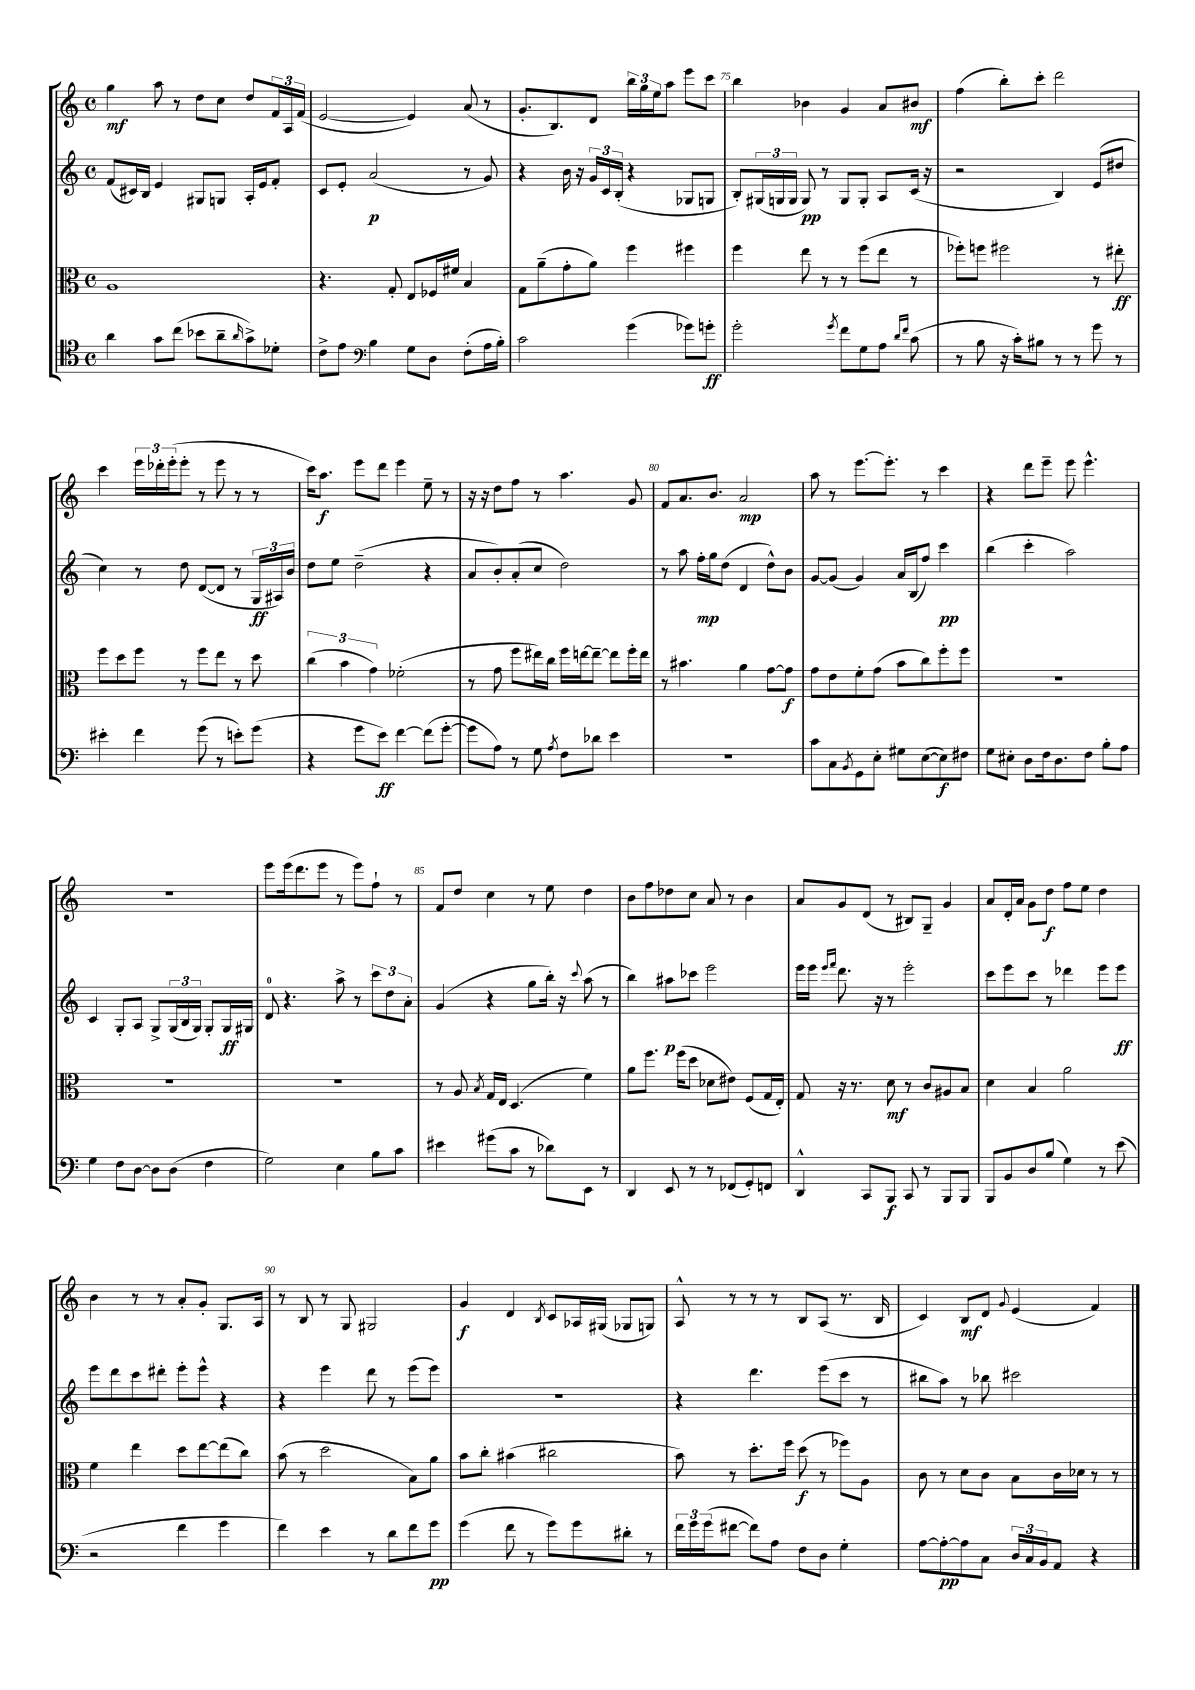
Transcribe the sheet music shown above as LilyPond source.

<<
\new StaffGroup <<
\new Staff = "s0" {
    \clef treble \key c \major \defaultTimeSignature \time 4/4
    g''4\mf a''8 r8 d''8 c''8 d''8 \tuplet 3/2 { f'16 a16 f'16( } |
    e'2~ e'4) a'8( r8 |
    g'8.-. b8.) d'8 \tuplet 3/2 { b''16 g''16 e''16 } a''8 e'''8 c'''8 |
    b''4 bes'4 g'4 a'8 bis'8\mf |
    f''4( b''8-.) c'''8-. d'''2 |
    c'''4 \tuplet 3/2 { e'''16 des'''16-. e'''16-.( } e'''8-. r8 e'''8 r8 r8 |
    c'''16) a''8.\f e'''8 d'''8 e'''4 e''8-- r8 |
    r16 r16 d''8 f''8 r8 a''4. g'8 |
    f'8 a'8. b'8. a'2\mp |
    a''8 r8 e'''8.~ e'''8.-. r8 c'''4 |
    r4 d'''8 e'''8-- e'''8 e'''4.-^ |
    r1 |
    e'''8 e'''16( d'''8. e'''8 r8 e'''8) f''8-! r8 |
    f'8 d''8 c''4 r8 e''8 d''4 |
    b'8 f''8 des''8 c''8 a'8 r8 b'4 |
    a'8 g'8 d'8( r8 bis8) g8-- g'4 |
    a'8 d'16-. a'16 g'8 d''8\f f''8 e''8 d''4 |
    b'4 r8 r8 a'8-. g'8-. g8. a16 |
    r8 b8 r8 g8 gis2 |
    g'4\f d'4 \acciaccatura { b8 } c'8 aes16 gis16( ges8 g8) |
    a8-^ r8 r8 r8 b8 a8( r8. b16 |
    c'4) b8\mf d'8 \appoggiatura { g'8 } e'4( f'4) \bar "|." |
}
\new Staff = "s1" {
    \clef treble \key c \major \defaultTimeSignature \time 4/4
    f'8( cis'16) b16 e'4 gis8 g8 a16-. e'16 f'8-. |
    c'8 e'8-. a'2\p( r8 g'8) |
    r4 b'16 r16 \tuplet 3/2 { g'16 c'16 b16-.( } r4 ges8 g8 |
    b8-.) \tuplet 3/2 { gis16( g16 g16 } g8\pp) r8 g8 g8-. a8 c'16( r16 |
    r2 b4) e'8( dis''8 |
    c''4) r8 d''8 d'8~( d'8 r8 \tuplet 3/2 { g16\ff ais16) b'16 } |
    d''8 e''8 d''2--( r4 |
    a'8 b'8-.) a'8-.( c''8 d''2) |
    r8 a''8 f''16-.\mp g''16 d''8( d'4 d''8-^) b'8 |
    g'8~ g'8( g'4) a'16 b16( f''8) c'''4\pp |
    b''4( c'''4-. a''2) |
    c'4 g8-. a8 g8-> \tuplet 3/2 { g16( b16 g16) } g8-. g16\ff gis16 |
    d'8-0 r4. a''8-> r8 \tuplet 3/2 { c'''8 d''8 a'8-. } |
    g'4( r4 g''8 b''16-.) r16 \appoggiatura { c'''8 } a''8( r8 |
    b''4) ais''8\p ces'''8 e'''2 |
    e'''16 e'''16 \grace { e'''16 f'''16 } d'''8. r16 r8 e'''2-. |
    c'''8 e'''8 c'''8 r8 des'''4 e'''8 e'''8\ff |
    e'''8 d'''8 c'''8 dis'''8-. e'''8-. e'''8-^ r4 |
    r4 e'''4 d'''8 r8 e'''8( e'''8) |
    r1 |
    r4 d'''4. e'''8( c'''8 r8 |
    bis''8 a''8) r8 bes''8 cis'''2 \bar "|." |
}
\new Staff = "s2" {
    \clef alto \key c \major \defaultTimeSignature \time 4/4
    a1 |
    r4. g8-. e8 fes16 fis'16 b4 |
    g8 a'8--( g'8-. a'8) f''4 fis''4 |
    f''4 e''8 r8 r8 f''8( e''8 r8 |
    fes''8-.) f''8 fis''2 r8 eis''8-.\ff |
    f''8 d''8 f''8 r8 f''8 e''8 r8 d''8 |
    \tuplet 3/2 { c''4( b'4 g'4) } fes'2-.( |
    r8 g'8 f''8 eis''16) c''16 f''16 e''16~ e''8~-- e''8 f''16-. e''16 |
    r8 bis'4. a'4 g'8~ g'8\f |
    g'8 e'8 f'8-. g'8( b'8 c''8) f''8-. f''8 |
    R1 |
    R1 |
    R1 |
    r8 a8 \acciaccatura { b8 } g16 e16 d4.( f'4) |
    a'8 f''8. f''16( d''8 des'8 eis'8) f8( g16 e16-.) |
    g8 r16 r8. d'8\mf r8 c'8 ais8 b8 |
    d'4 b4 a'2 |
    f'4 e''4 d''8 e''8~ e''8( c''8) |
    b'8( r8 d''2 b8) a'8 |
    b'8 c''8-. bis'4( cis''2 |
    b'8) r8 d''8.-. f''16 d''8\f( r8 fes''8) a8 |
    c'8 r8 d'8 c'8 b8 c'16 des'16 r8 r8 \bar "|." |
}
\new Staff = "s3" {
    \clef tenor \key c \major \defaultTimeSignature \time 4/4
    a'4 g'8 c''8( bes'8 a'8-- \grace { a'16 } g'8->) des'8-. |
    c'8-> e'8 \clef bass b4 g8 d8 f8-.( a16 b16-.) |
    c'2 g'4( ges'8) g'8-.\ff |
    g'2-. \acciaccatura { g'8 } f'8 g8 a8 \grace { d'16 f'16 } c'8( |
    r8 b8 r16 c'16-.) bis8 r8 r8 g'8 r8 |
    eis'4-. f'4 g'8( r8 e'8-.) g'8( |
    r4 g'8 e'8\ff) f'4~ f'8( g'8~-. |
    g'8 a8) r8 g8 \acciaccatura { a8 } f8 des'8 e'4 |
    r1 |
    c'8 c8 \acciaccatura { b,8 } g,8 e8-. gis8 e8~( e8\f) fis8 |
    g8 eis8-. d8 f16 d8. f8 b8-. a8 |
    g4 f8 d8~ d8 d8( f4 |
    g2) e4 b8 c'8 |
    eis'4 gis'8( c'8 r8 des'8) e,8 r8 |
    d,4 e,8 r8 r8 fes,8( g,8-.) f,8 |
    d,4-^ c,8 b,,8\f c,8 r8 b,,8 b,,8 |
    b,,8 b,8 d8 b8( g4) r8 e'8( |
    r2 f'4 g'4 |
    f'4) e'4 r8 d'8 f'8 g'8\pp |
    g'4( f'8 r8 g'8) g'8 dis'8-. r8 |
    \tuplet 3/2 { f'16 g'16 g'16( } fis'8~ fis'8) a8 f8 d8 g4-. |
    a8~ a8~-.\pp a8 c8 \tuplet 3/2 { d16 c16 b,16 } a,8 r4 \bar "|." |
}
>>
>>
\layout { \context { \Score currentBarNumber = #72 \override BarNumber.break-visibility = ##(#f #t #t) barNumberVisibility = #(every-nth-bar-number-visible 5) } }
